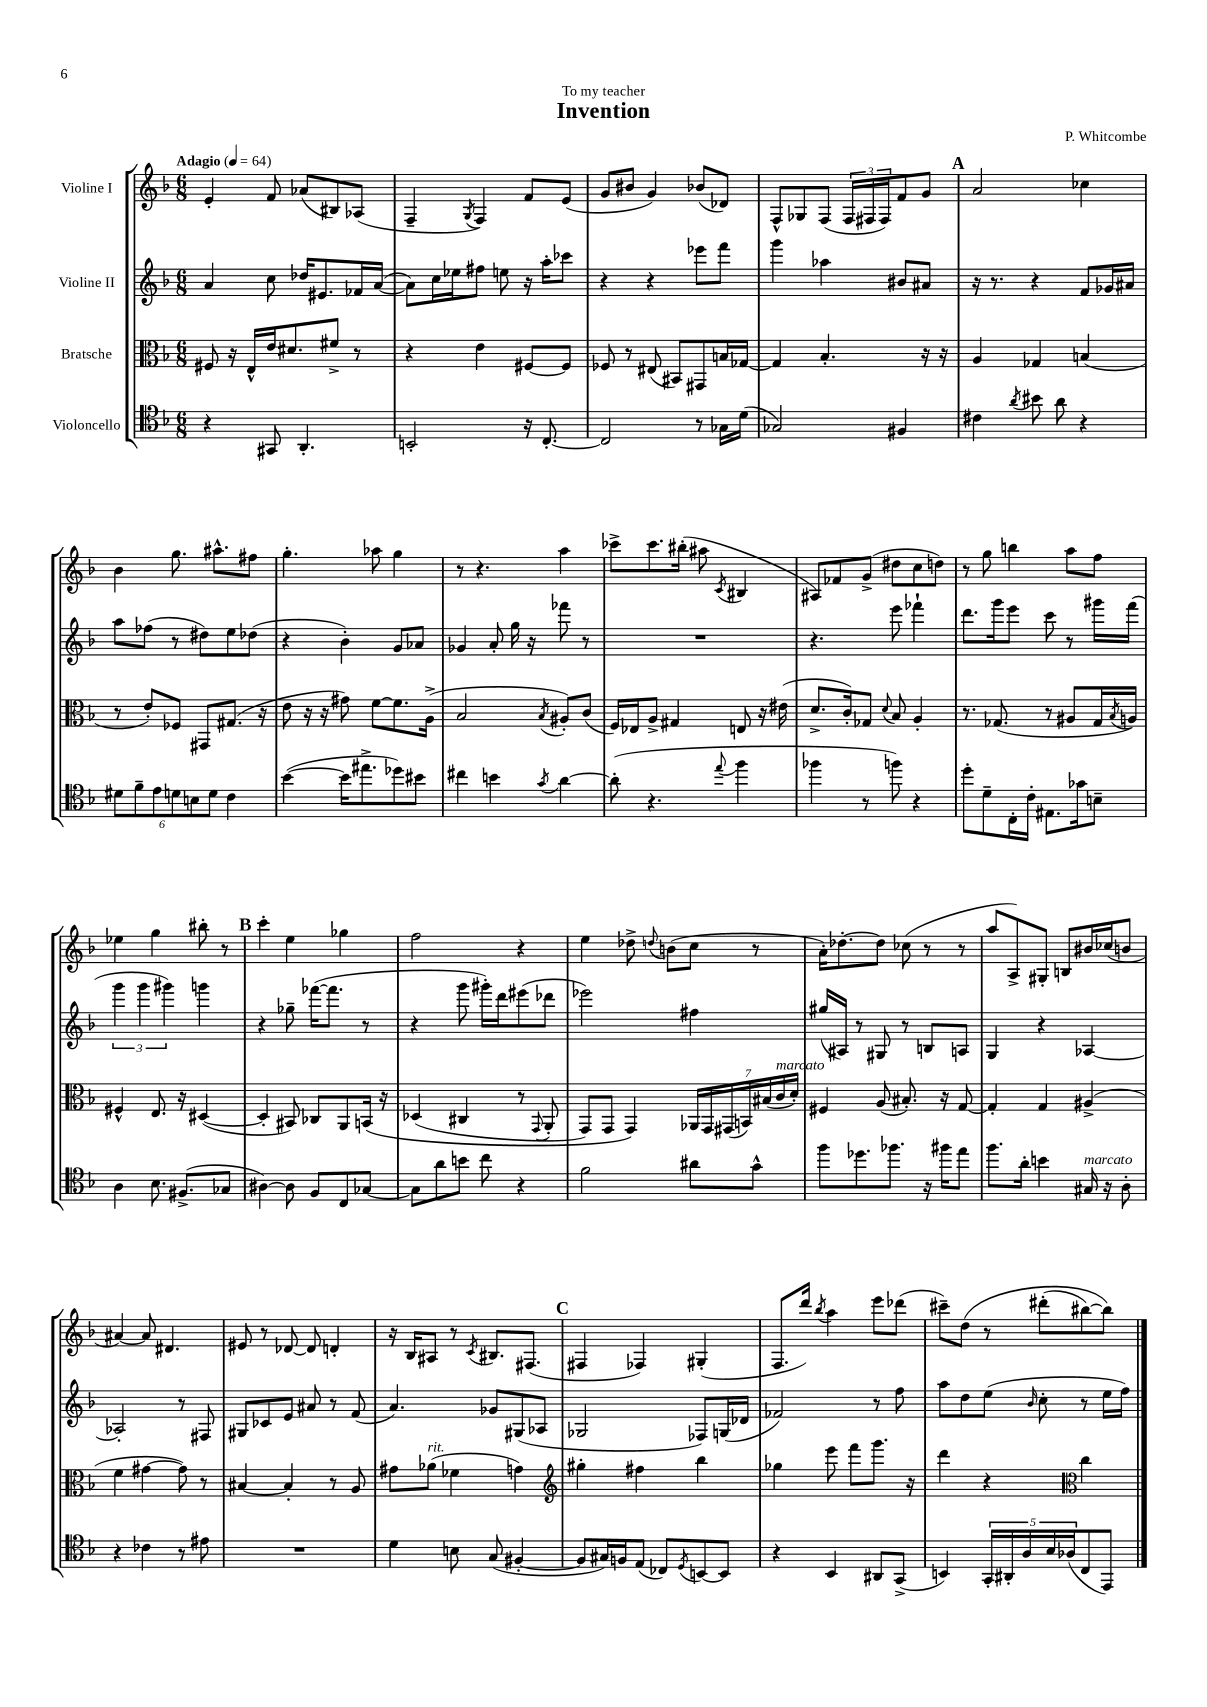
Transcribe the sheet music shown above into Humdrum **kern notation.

**kern	**kern	**kern	**kern
*staff4	*staff3	*staff2	*staff1
*clefC4	*clefC3	*clefG2	*clefG2
*k[b-]	*k[b-]	*k[b-]	*k[b-]
*M6/8	*M6/8	*M6/8	*M6/8
*MM64	*MM64	*MM64	*MM64
4r	8F#	4a	4e'
.	16r	.	.
.	16E^^	.	.
8GG#	16e	8cc	8f
.	8.d#	.	.
4.AA'	.	16dd-	(8a-
.	.	8.e#	.
.	8f#^	.	8B#)
.	8r	16f-	(8A-
.	.	([16a	.
=	=	=	=
2BB'	4r	8a])	4F~
.	.	16cc	.
.	.	16ee-	.
.	.	.	8qG
.	4e	8ff#	4F)
.	.	8ee	.
16r	[8F#	16r	8f
[8.C'	.	16aa'	.
.	8F#]	8ccc-	(8e
=	=	=	=
2C]	8F-	4r	8g
.	8r	.	8b#
.	(8E#	4r	4g)
.	8BB#)	.	.
8r	8GG#	8eee-	(8b-
16G-	16B	8fff	8d-)
(16d	[16G-	.	.
=	=	=	=
2G-)	4G-]	4ggg	8F^^
.	.	.	8G-
.	4.B-'	4aa-	(8F
.	.	.	24F
.	.	.	24F#
.	.	.	24F#)
4F#	.	8b#	8f
.	16r	8a#	8g
.	16r	.	.
=	=	=	=
4c#	4A	16r	2a
.	.	8.r	.
8qa	.	.	.
8b#	4G-	4r	.
8a	.	.	.
4r	(4B	8f	4cc-
.	.	16g-	.
.	.	16a#	.
=	=	=	=
12d#	8r	8aa	4b-
12f~	.	.	.
.	8e')	(8ff-	.
12e	.	.	.
12d	8F-	8r	8.gg
12B	.	.	.
.	8GG#	8dd#)	.
12d	.	.	.
.	.	.	8.aa#^^
4c	(8.G#	8ee	.
.	.	(8dd-	8ff#
.	16r	.	.
=	=	=	=
([4b-	8e	4r	4.gg'
.	16r	.	.
.	16r	.	.
16b-]	8g#)	4b-')	.
8.ee#^	.	.	.
.	[8f	.	8aa-
8dd-)	8.f]	8g	4gg
8b#	.	8a-	.
.	(16A^	.	.
=	=	=	=
4cc#	2B-	4g-	8r
.	.	.	4.r
4b	.	8a'	.
.	.	16gg	.
.	.	16r	.
8qg	8qB-	.	.
[4a	8A#')	8fff-	4aa
.	(8c	8r	.
=	=	=	=
(8a']	16F)	2.r	8ccc-^
.	16E-	.	.
4.r	8A^	.	8.ccc-
.	4G#	.	.
.	.	.	(16bb#'
.	.	.	8aa#
8qqee	.	.	8qc
4ff	8E	.	4B#
.	16r	.	.
.	(16e#	.	.
=	=	=	=
4ff-	8.d^	4.r	8A#)
.	.	.	8f-
.	16c')	.	.
8r	8G-	.	(8g^
.	8qqd	.	.
8ff)	8B-	8eee	8dd#
4r	4A'	4fff-`	8cc
.	.	.	8dd)
=	=	=	=
8dd'	8.r	8.ddd	8r
8d~	.	.	8gg
.	(8.G-	16ggg	.
16C'	.	8eee	4bb
16c'	.	.	.
8.E#	8r	8ccc	.
.	8A#	8r	8aa
16g-	.	.	.
8B~	16G-	16ggg#	8ff
.	8qB-	.	.
.	16A)	(16fff	.
=	=	=	=
4A	4F#^^	6ggg	4ee-
.	.	6ggg	.
8.B-	8.E	.	4gg
.	.	6ggg#)	.
(8.F#^	16r	.	.
.	([4D#	4ggg	8bb#'
8G-	.	.	8r
=	=	=	=
[4A#)	4D#']	4r	4ccc'
8A#]	8BB#)	8gg-~	4ee
8F	8C-	([16fff-	.
.	.	8.fff-]	.
8C	8AA	.	4gg-
[8G-	&(16BB	8r	.
.	16r	.	.
=	=	=	=
8G-]	(4D-	4r	2ff
8a	.	.	.
8b	4C#	8ggg	.
8cc	.	16ggg#')	.
.	.	16ddd	.
4r	8r	(8eee#	4r
.	8qqGG	.	.
.	8AA'	8ddd-	.
=	=	=	=
2f	8GG)	2eee-)	4ee
.	8GG	.	.
.	4GG&)	.	8dd-^
.	.	.	8qqdd
.	.	.	(8b
8a#	28AA-	4ff#	8cc
.	28GG	.	.
.	(28GG#	.	.
.	28BB)	.	.
8g^^	.	.	8r
.	(28B#	.	.
.	28c	.	.
.	28d')	.	.
=	=	=	=
8ff	4F#	(16gg#	16a')
.	.	16A#)	[8.dd-'
8.dd-	.	8r	.
.	(8A	8G#	8dd-]
8.ff-	.	.	.
.	8.B#')	8r	(8cc-
16r	.	8B	8r
16ff#	16r	.	.
8ee	[8G	8A	8r
=	=	=	=
8.ff	4G']	4G	8aa
.	.	.	8A^)
16a'	.	.	.
4b	4G	4r	8G#'
.	.	.	8B
16G#	(4A#^	[4A-	16b#
16r	.	.	(16cc-
8A'	.	.	8b
=	=	=	=
4r	4f	2A-']	[4a#)
4c-	[4g#	.	8a#]
.	.	.	4.d#
8r	8g#])	8r	.
8e#	8r	8F#	.
=	=	=	=
2.r	[4B#	8G#	8e#
.	.	8c-	8r
.	4B#']	8e	[8d-
.	.	8a#	8d-]
.	8r	8r	4d'
.	8A	(8f	.
=	=	=	=
4d	8g#	4.a)	16r
.	.	.	16B-
.	(8a-	.	8A#
8B	4f-	.	8r
.	.	.	8qc
(8G	.	8g-	8.B#
[4F#'	4g)	(8G#	.
.	.	.	(8.F#
.	.	8A-	.
=	=	=	=
*	*clefG2	*	*
8F#]	4gg#'	2G-	4F#
16G#)	.	.	.
16F	.	.	.
(8E	4ff#	.	4F-)
8C-)	.	.	.
8qD	.	.	.
[8BB	4bb-	8F-)	(4G#'
8BB]	.	(16G	.
.	.	16d-	.
=	=	=	=
4r	4gg-	2f-)	8.F
.	.	.	16ddd)
.	.	.	8qbb-
4BB-	8eee	.	4aa
.	8fff	.	.
8AA#	8.ggg	8r	8eee
(8GG^	.	8ff	(8ddd-
.	16r	.	.
=	=	=	=
4BB)	4ddd	8aa	8ccc#~)
.	.	8dd	&(8dd
20GG'	4r	(8ee	8r
20AA#'	.	.	.
20A	.	.	.
.	.	16qqb-	.
.	.	8cc'	(8ddd#'
20B-	.	.	.
(20A-	.	.	.
*	*clefC3	*	*
8C	4cc	8r	[8bb#)
8EE)	.	16ee	8bb#]&)
.	.	16ff)	.
==	==	==	==
*-	*-	*-	*-
